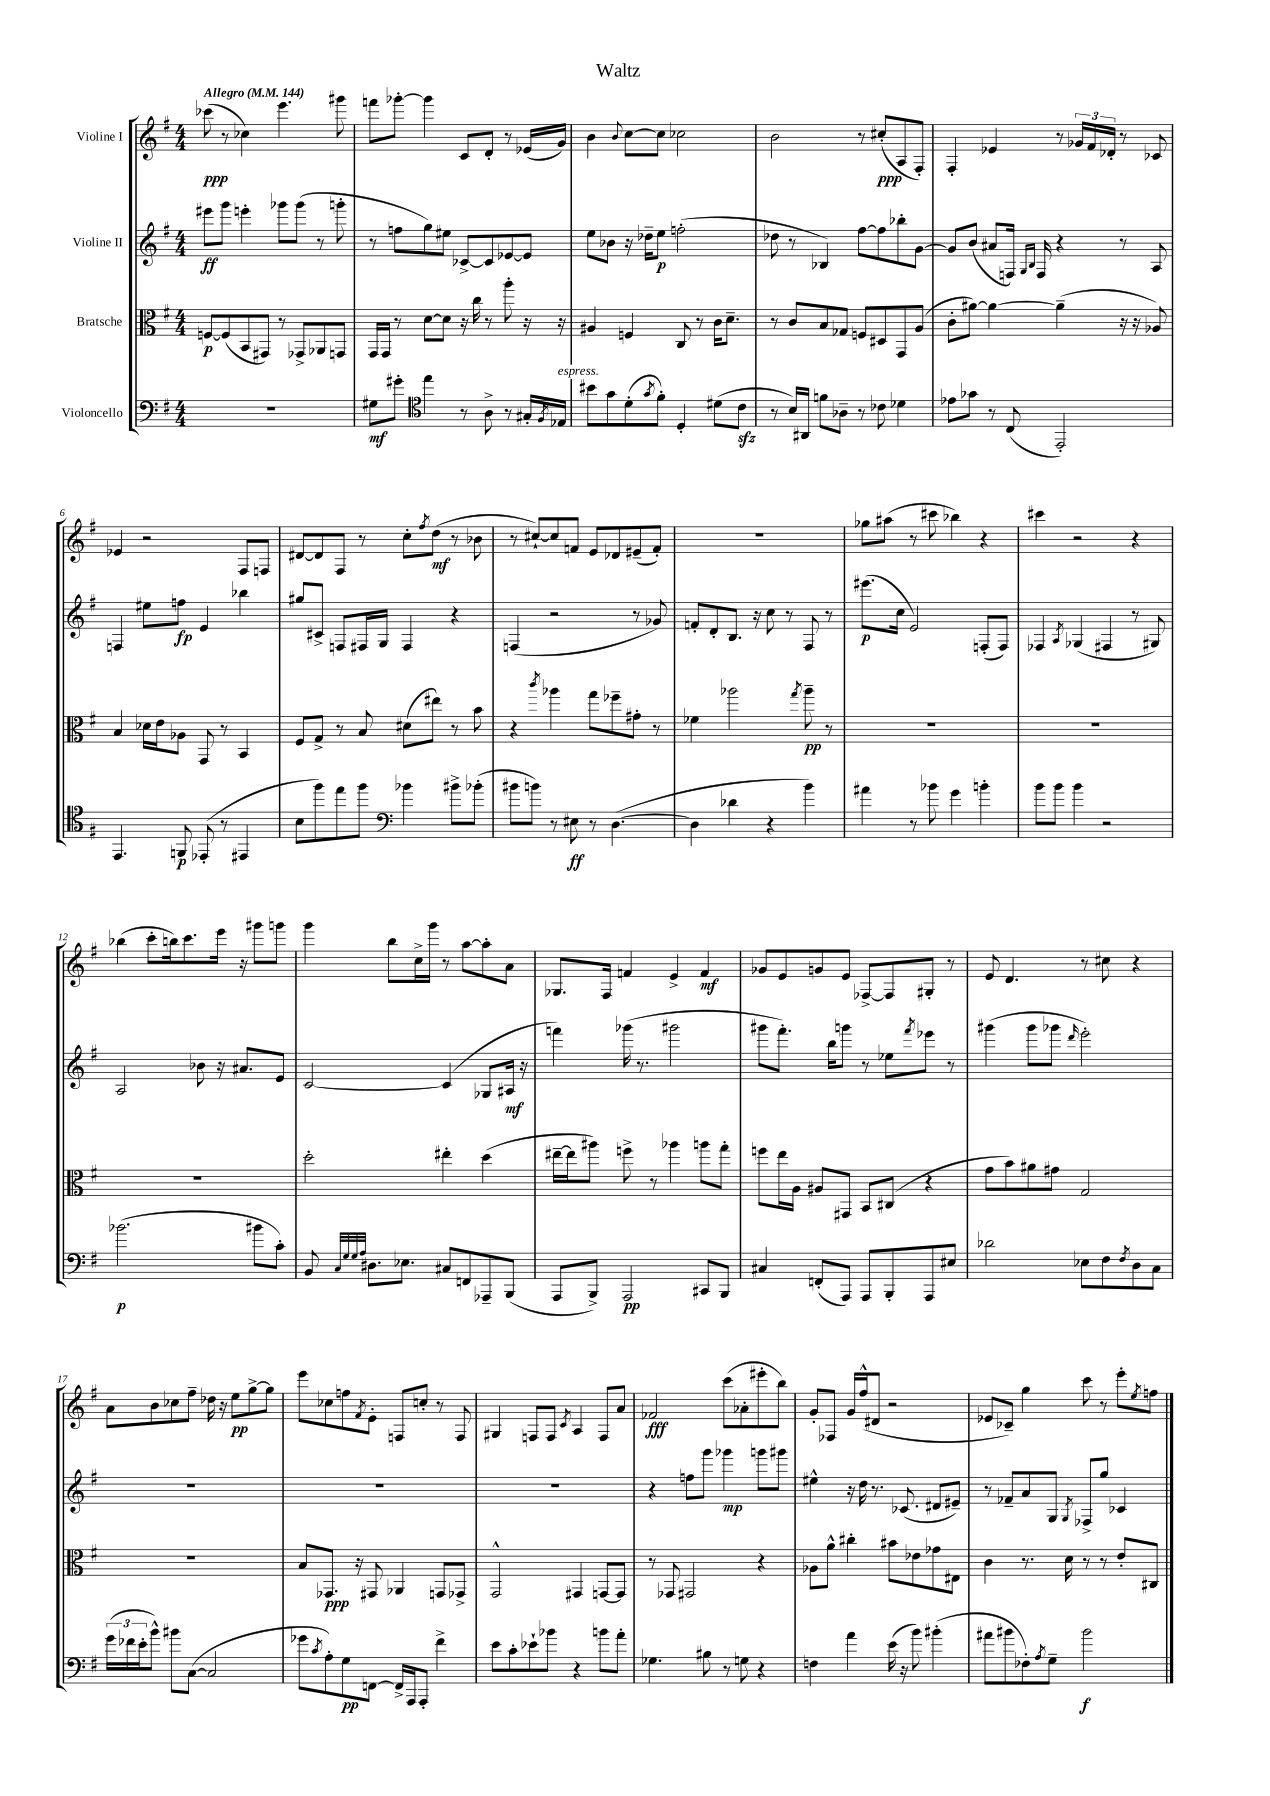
\header { title = "Waltz" }
<<
\new StaffGroup <<
\new Staff = "s0" \with { instrumentName = "Violine I" } {
    \clef treble \key g \major \numericTimeSignature \time 4/4 \tempo "Allegro" 4 = 144
    ces'''8\ppp( r8 ces''4) e'''4. gis'''8 |
    f'''8 ges'''8~-. ges'''4 c'8 d'8-. r8 ees'16( g'16) |
    b'4 \appoggiatura { b'8 } c''8~ c''8 ces''2 |
    b'2 r8 cis''8-.\ppp( a8 fis8-.) |
    fis4-. ees'4 r8 \tuplet 3/2 { ges'16 fis'16 des'16-. } r8 ces'8 |
    ees'4 r2 fis8 f8 |
    dis'8~ dis'8 fis8 r8 c''8-. \acciaccatura { fis''8 } d''8\mf( r8 bes'8 |
    r8 cis''8~-!) cis''8 f'8 e'8 des'8 eis'8--( f'8-.) |
    R1 |
    ges''8 ais''8( r8 cis'''8 bes''4) r4 |
    cis'''4 r2 r4 |
    bes''4( c'''8-. b''16) c'''8. e'''16 r16 gis'''8 g'''8 |
    g'''4 b''8 c''16-> g'''16 r8 a''8~ a''8-. a'8 |
    ges8. fis16 f'4 e'4-> f'4\mf |
    ges'8 e'8 g'8 e'8 fes8~-> fes8 gis8-. r8 |
    e'8 d'4. r8 cis''8 r4 |
    a'8 b'8 ces''8 fis''8-- des''16 r16 e''8\pp g''8~-> g''8 |
    e'''8 ces''8 f''8 \acciaccatura { fis'8 } e'8-. f8 c''8-. r8 f8 |
    gis4 f8 f8 \acciaccatura { c'8 } a4 f8 a'8 |
    fes'2\fff c'''8( aes'8-. eis'''8-. b''8) |
    g'8-. fes8 g'16 fis''16-^( dis'8 r2 |
    ees'8 ces'8--) g''4 c'''8 r8 e'''8-. \acciaccatura { e''8 } f''8 \bar "|." |
}
\new Staff = "s1" \with { instrumentName = "Violine II" } {
    \clef treble \key g \major \numericTimeSignature \time 4/4
    eis'''8\ff g'''8 e'''4-. ges'''8 ges'''8( r8 g'''8-. |
    r8 f''8 g''8) eis''8 ces'8~-> ces'8 ees'8~ ees'8 |
    e''8 bes'8 r16 des''16-- e''8\p f''2-.( |
    des''8 r8 bes4) fis''8~ fis''8 bes''8-. g'8~ |
    g'8 b'8( ais'8 f16) \grace { g16 b16 } f16 r4 r8 a8 |
    f4 eis''8 f''8\fp e'4 bes''4 |
    gis''8 cis'8-> f8 fis16 g16 fis4 r4 |
    f4( r2 r8 ges'8) |
    f'8-. d'8-. b8. r16 c''8 r8 fis8 r8 |
    eis'''8.\p( c''16 e'2) f8-.( f8) |
    fes4 \acciaccatura { a8 } ges4( fis4 r8 gis8) |
    a2 bes'8 r16 ais'8. e'8 |
    c'2~ c'4( ges8 ais16\mf r16 |
    f'''4) ges'''16( r8. gis'''2 |
    gis'''8 fis'''8.-.) b''16 g'''8 r8 ees''8 \acciaccatura { fis'''8 } ees'''8 r8 |
    gis'''4( gis'''8 ges'''8 \grace { d'''16 } e'''2-.) |
    R1 |
    R1 |
    R1 |
    r4 f''8 g'''8 ges'''4\mp g'''8 gis'''8 |
    eis''4-^ r16 d''16 r8. ces'8.( dis'8 eis'8--) |
    r8 fes'8-- a'8 g8 \acciaccatura { g8 } fes8-> g''8 ces'4 \bar "|." |
}
\new Staff = "s2" \with { instrumentName = "Bratsche" } {
    \clef alto \key g \major \numericTimeSignature \time 4/4
    f8~\p f8( b,8 gis,8) r8 ges,8-> aes,8 g,8 |
    g,16 g,16 r8 d'8~ d'8 r16 c''16 r8 a''8-. r16 r16 |
    ais4 f4 c8 r8 c'16 d'8.-- |
    r8 c'8 b8 ges8 f8 dis8 g,8 a8( |
    c'8-. ais'8~) ais'4~ ais'4--( r16 r16 aes8) |
    b4 des'16 e'16 aes8 g,8 r8 b,4 |
    fis8 g8-> r8 b8 dis'8( eis''8) r8 b'8 |
    r4 \acciaccatura { c'''8 } aes''4 g''8 fes''8-- gis'8-. r8 |
    fes'4 aes''2 \acciaccatura { g''8 } aes''8--\pp r8 |
    R1 |
    R1 |
    R1 |
    d''2-. eis''4-. d''4( |
    eis''16~-- eis''16 ais''8) f''8-> r8 aes''4 a''8 g''8-. |
    f''8 e''16 a16 ais8 gis,8 b,8 cis8( r4 |
    g'8 b'8) ais'8 gis'8 g2 |
    R1 |
    b8 ges,8.\ppp r16 gis,8 aes,4 g,8 ges,8-> |
    g,2-^ gis,4 g,8~ g,8 |
    r8 ges,8 gis,2 r4 |
    aes8 a'8-^ cis''4-. bis'8 ees'8 ges'8 eis8 |
    c'4 r8. d'16 r8 r8 e'8-. cis8 \bar "|." |
}
\new Staff = "s3" \with { instrumentName = "Violoncello" } {
    \clef bass \key g \major \numericTimeSignature \time 4/4
    R1 |
    gis8\mf gis'8-. \clef tenor e''4 r8 a8-> r8 gis16-. \acciaccatura { fis8 } ees16^\markup { \italic "espress." } |
    bis'8 g'8 d'8-.( \acciaccatura { g'8 } fis'8-.) d4-. dis'8( c'8\sfz |
    r8 b16) ais,16 f'8 aes8-- r8 ces'8 des'4 |
    ees'8 ges'8 r8 c8( e,2-.) |
    e,4. f,8\p ees,8-.( r8 eis,4 |
    b8 fis''8) e''8 fis''8 \clef bass bes'4 bis'8-> bes'8-.( |
    bis'8 b'8) r8 eis8\ff r8 d4.~( |
    d4 des'4 r4 b'4) |
    ais'4 r8 bes'8 g'4 b'4-. |
    b'8 b'8 b'4 r2 |
    bes'2.\p( bis'8 c'8-.) |
    b,8 \grace { c32 g32 g32 a32 } dis8. ees8. cis8 f,8 aes,,8-- b,,8( |
    a,,8 b,,8->) a,,2\pp cis,8 b,,8 |
    cis4 f,8-.( a,,8) a,,8 b,,8-. a,,8 eis8 |
    des'2 ees8 fis8 \acciaccatura { fis8 } d8 c8 |
    \tuplet 3/2 { g'16( fes'16 e'16-. } b'8-^) bis'8 c8~( c2 |
    ges'8 \acciaccatura { c'8 } a8-.) g8\pp f,8~ f,16-> a,,16 a,,8-. fis'4-> |
    e'8 c'8-. ees'8-! bes'8 r4 b'8 a'8-. |
    ges4. bis8 r8 g8 r4 |
    f4 a'4 e'16( r16 b'8) bis'4-.( |
    ais'8 bis'8 fes8-.) \acciaccatura { a8 } g8-- bis'2\f \bar "|." |
}
>>
>>
